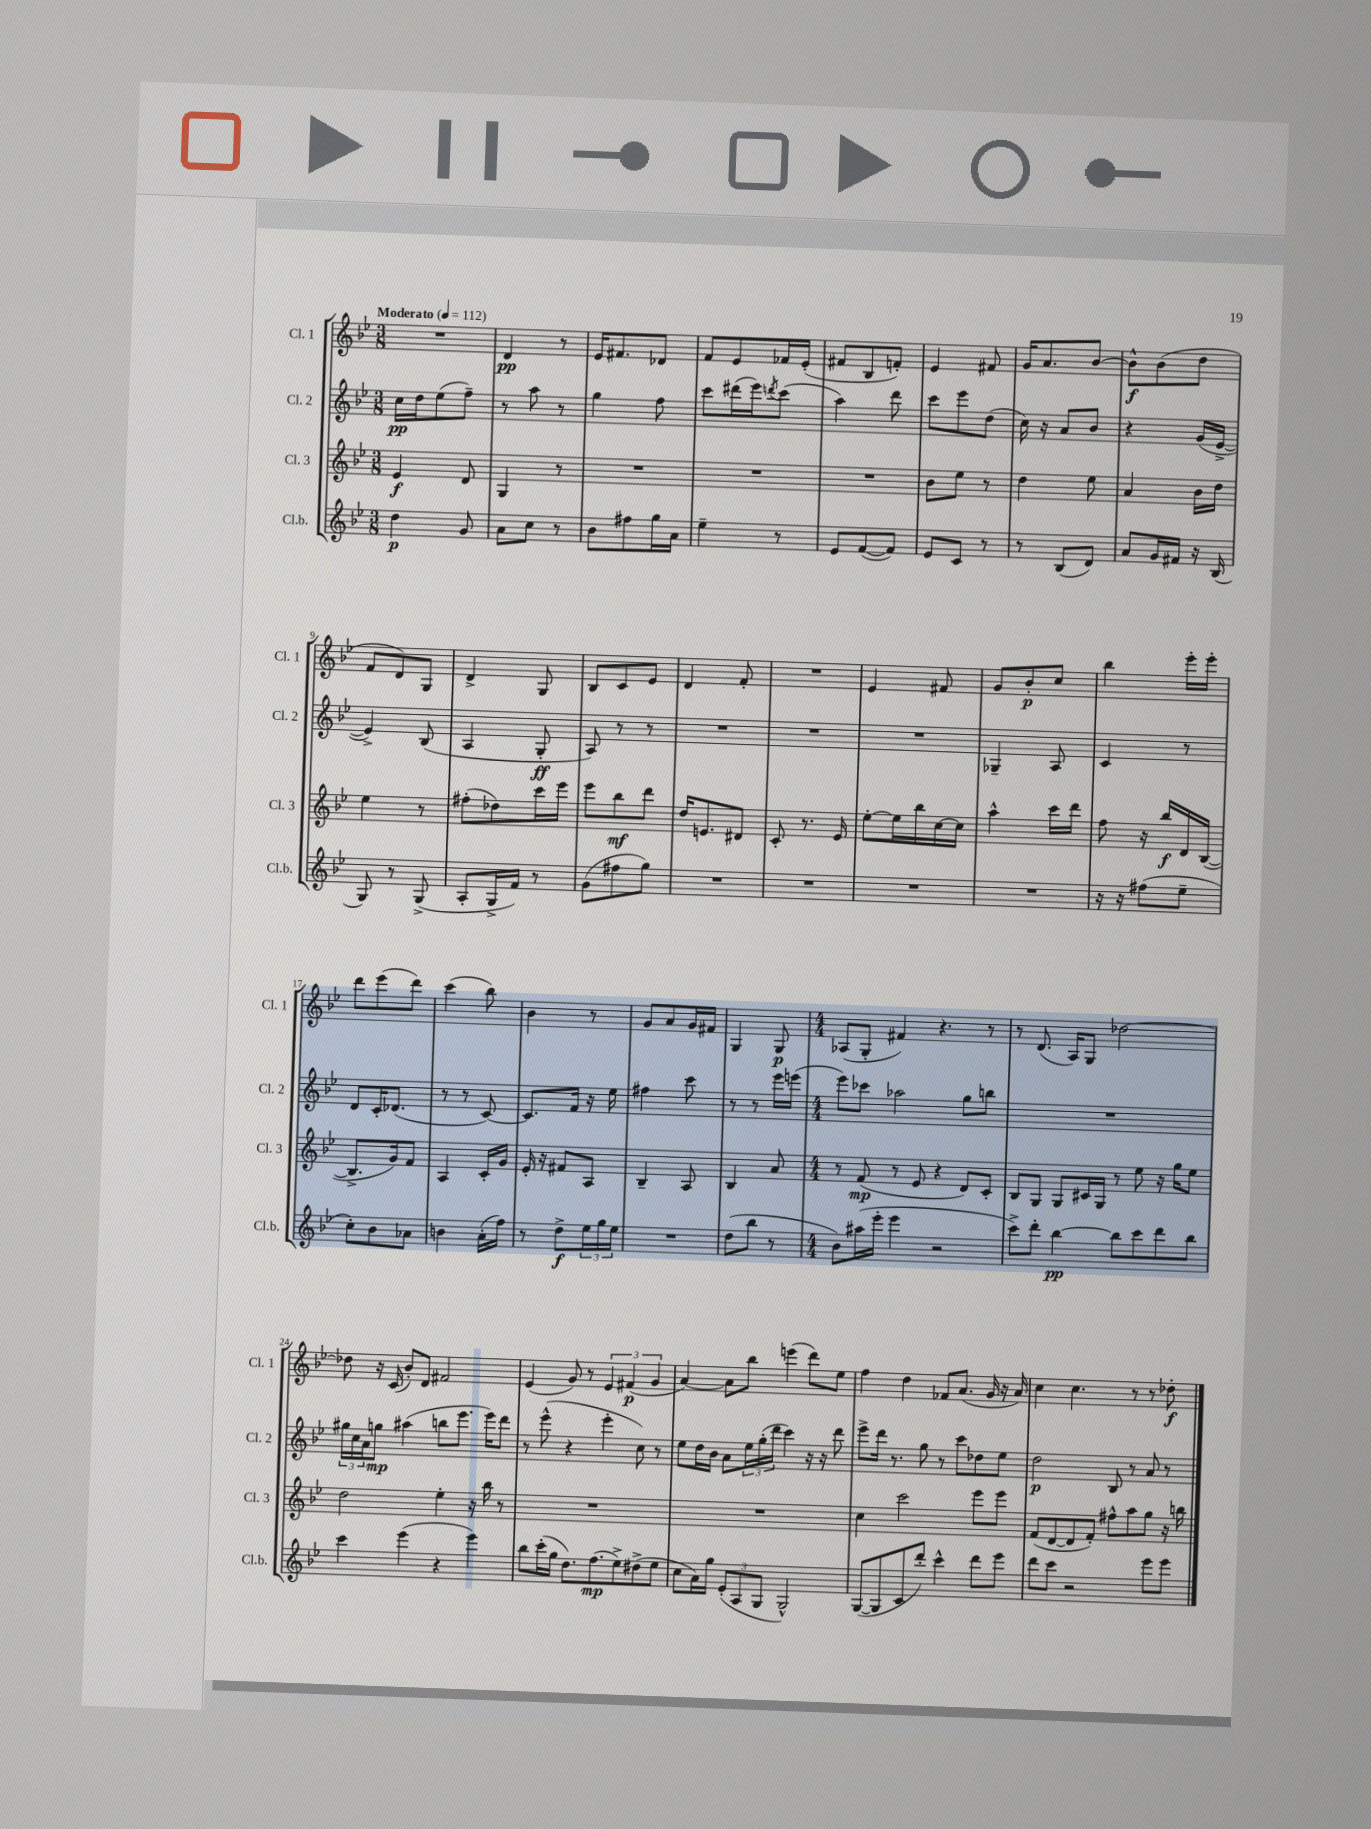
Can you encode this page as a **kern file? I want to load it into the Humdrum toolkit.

**kern	**kern	**kern	**kern
*staff4	*staff3	*staff2	*staff1
*clefG2	*clefG2	*clefG2	*clefG2
*k[b-e-]	*k[b-e-]	*k[b-e-]	*k[b-e-]
*M3/8	*M3/8	*M3/8	*M3/8
*MM112	*MM112	*MM112	*MM112
4dd\	4e-/	16cc\LL	4.r
.	.	16dd\J	.
.	.	(8ee-\	.
8g/	8d/	8ff~\J)	.
=	=	=	=
8a\L	4G/	8r	4d/
8cc\J	.	8aa\	.
8r	8r	8r	8r
=	=	=	=
8b-\L	4.r	4gg\	16e-/LK
.	.	.	8.f#/
8ff#\	.	.	.
16gg\L	.	8ff\	8d-/J
16a\JJ	.	.	.
=	=	=	=
4ee-~\	4.r	8ccc\L	8f/L
.	.	(16ddd#\L	8e-/
.	.	16eee-\J)	.
.	.	8qddd/	.
8r	.	(8ccc\J	16f-/L
.	.	.	(16e-'/JJ
=	=	=	=
8e-/L	4.r	4aa\)	8f#/L
([8f/	.	.	8B-/
8f/]J)	.	8ddd\	8f'/J)
=	=	=	=
8e-/L	8b-\L	8ccc\L	4e-/
8c/J	8ee-\J	8eee-\	.
8r	8r	(8dd\J	8f#/
=	=	=	=
8r	4dd\	16cc\)	16g/LK
.	.	16r	8.a/
(8B-/L	.	8a/L	.
8d/J)	8ee-\	8b-/J	[8b-/J
=	=	=	=
8a/L	4a/	4r	8b-^^\]L
16g/L	.	.	(8b-\
16f#/JJ	.	.	.
16r	16b-\LL	(16g/LL	8dd\J
(16B-/	16dd\JJ	[16e-^/JJ	.
=	=	=	=
8G/)	4ee-\	4e-^/])	8f/L
8r	.	.	8d/)
(8G^/	8r	(8B-/	8G/J
=	=	=	=
8A'/L	(8ff#'\L	4A/	4d^/
16G^/L	8dd-\)	.	.
16f/JJ)	.	.	.
8r	16ccc\L	8G'/	8G/
.	16eee-\JJ	.	.
=	=	=	=
(8g\L	8eee-\L	8A/)	8B-/L
8ff#\	8bb-\	8r	8c/
8gg\J)	8ddd\J	8r	8e-/J
=	=	=	=
4.r	16dd/LK	4.r	4d/
.	8.e/	.	.
.	8d#/J	.	8f'/
=	=	=	=
4.r	8c'/	4.r	4.r
.	8.r	.	.
.	16e-/	.	.
=	=	=	=
4.r	[8ee-'\L	4.r	4e-/
.	16ee-\]L	.	.
.	16bb-\	.	.
.	[16cc\	.	8f#/
.	16cc\]JJ	.	.
=	=	=	=
4.r	4aa^^\	4G-~/	8g/L
.	.	.	8b-'/
.	16ccc\LL	8A/	8cc/J
.	16ddd\JJ	.	.
=	=	=	=
16r	8ff\	4c/	4bb-\
16r	.	.	.
(8ff#\L	16r	.	.
.	16bb-/LL	.	.
8ee-~\J	16d/	8r	16eee-'\LL
.	([16B-/JJ	.	16eee-'\JJ
=	=	=	=
8cc'\L)	8.B-^/]L	8d/L	8ddd\L
8b-\	.	16c'/K	(8eee-\
.	16g/k)	(8.d-/J	.
8a-\J	8f/J	.	8ddd\J)
=	=	=	=
4b\	4A/	8r	(4ccc\
.	.	8r	.
(16a'\LL	16c'/LL	[8c/)	8bb-\)
16ff\JJ)	16g/JJ	.	.
=	=	=	=
8r	16e-'/	8.c/]L	4b-\
.	16r	.	.
8dd^\L	8f#/L	.	.
.	.	16f/Jk	.
24ee-\L	8A/J	16r	8r
24gg\	.	.	.
.	.	16ee-\	.
24ee-\JJ	.	.	.
=	=	=	=
4.r	4B-~/	4ff#\	8g/L
.	.	.	8a/
.	8A/	8ccc\	16g/L
.	.	.	16f#/JJ
=	=	=	=
(8dd\L	4B-/	8r	4G/
8bb-\J	.	8r	.
8r	8a/	16eee-\LL	8G/
.	.	(16eee\JJ	.
=	=	=	=
*M4/4	*M4/4	*M4/4	*M4/4
8b-\L)	8r	8eee-\L)	(8A-/L
(16aa#\L	(8f/	8ccc-\J	8G'/J
16eee-'\JJ	.	.	.
4eee-\	8r	2aa-\	4f#/)
.	8e-/	.	.
2r	4r	.	4.r
.	8d/L)	8gg\L	.
.	8c'/J	8bb\J	8r
=	=	=	=
8ccc^\L)	8B-/L	1r	8r
8ddd'\J	8G/J	.	(8.d/
[4bb-\	8G/L	.	.
.	.	.	16A/LK)
.	16c#/L	.	8G/J
.	16G/JJ	.	.
8bb-\]L	8r	.	[2dd-\
8ccc\	8ee-\	.	.
8ddd\	16r	.	.
.	16gg\LK	.	.
8bb-\J	8ee-\J	.	.
=	=	=	=
4ccc\	2dd\	24gg#\LL	8dd-\]
.	.	24cc\	.
.	.	24a\J	.
.	.	8gg\J	16r
.	.	.	(16c/
(4eee-\	.	(4aa#\	8b-'/L)
.	.	.	8d/J
4r	4ee-'\	8bb\L	2f#/
.	.	8.eee-\J	.
4eee-\)	16r	.	.
.	16bb-\	16eee-\LK)	.
.	8r	8ddd\J	.
=	=	=	=
8bb-\L	1r	8r	(4e-/
(16ccc'\L	.	(8eee-^^\	.
16gg\JJ	.	.	.
8.dd\L)	.	4r	8g/)
.	.	.	8r
(8.ff\	.	.	.
.	.	4eee-'\	6e-/
8ee-^\)	.	.	.
.	.	.	(6f#/
(8dd#^\	.	8cc\)	.
.	.	.	6g/
8ee-\J	.	8r	.
=	=	=	=
8cc\L	1r	8ee-\L	[4a/)
16a\L)	.	16dd\L	.
16gg\JJ	.	16b-\JJ	.
(12e-'/L	.	8a\L	8a\]L
12A/	.	.	.
.	.	24ee-\L	8bb-\J
12G/J	.	(24gg'\	.
.	.	24ddd\JJ	.
2G^^/)	.	4ccc\)	(4eee\
.	.	16r	8ddd\L)
.	.	16r	.
.	.	8ddd\	8ee-\J
=	=	=	=
([8G/L	4cc\	8eee-^\L	4ff\
8G/]	.	16ddd\Jk	.
.	.	8.r	.
8c/	2ccc\	.	4dd\
8ddd'/J)	.	8gg\	.
4ccc^^\	.	8r	8f-/L
.	.	8ccc\L	(8.a/J
8ddd\L	8eee-\L	8dd-\	.
.	.	.	16g/
8eee-\J	8eee-\J	8ee-\J	16r
.	.	.	16a/)
=	=	=	=
8ddd\L	(8f/L	2dd\	4cc\
8ccc\J	[8d/	.	.
2r	8d/]	.	4.cc\
.	8f'/J)	.	.
.	8ff#^^\L	8B-/	.
.	8aa\	8r	8r
8eee-\L	8gg\J	8a/	8r
8eee-\J	16r	8r	8dd-'\
.	16bb\	.	.
==	==	==	==
*-	*-	*-	*-
